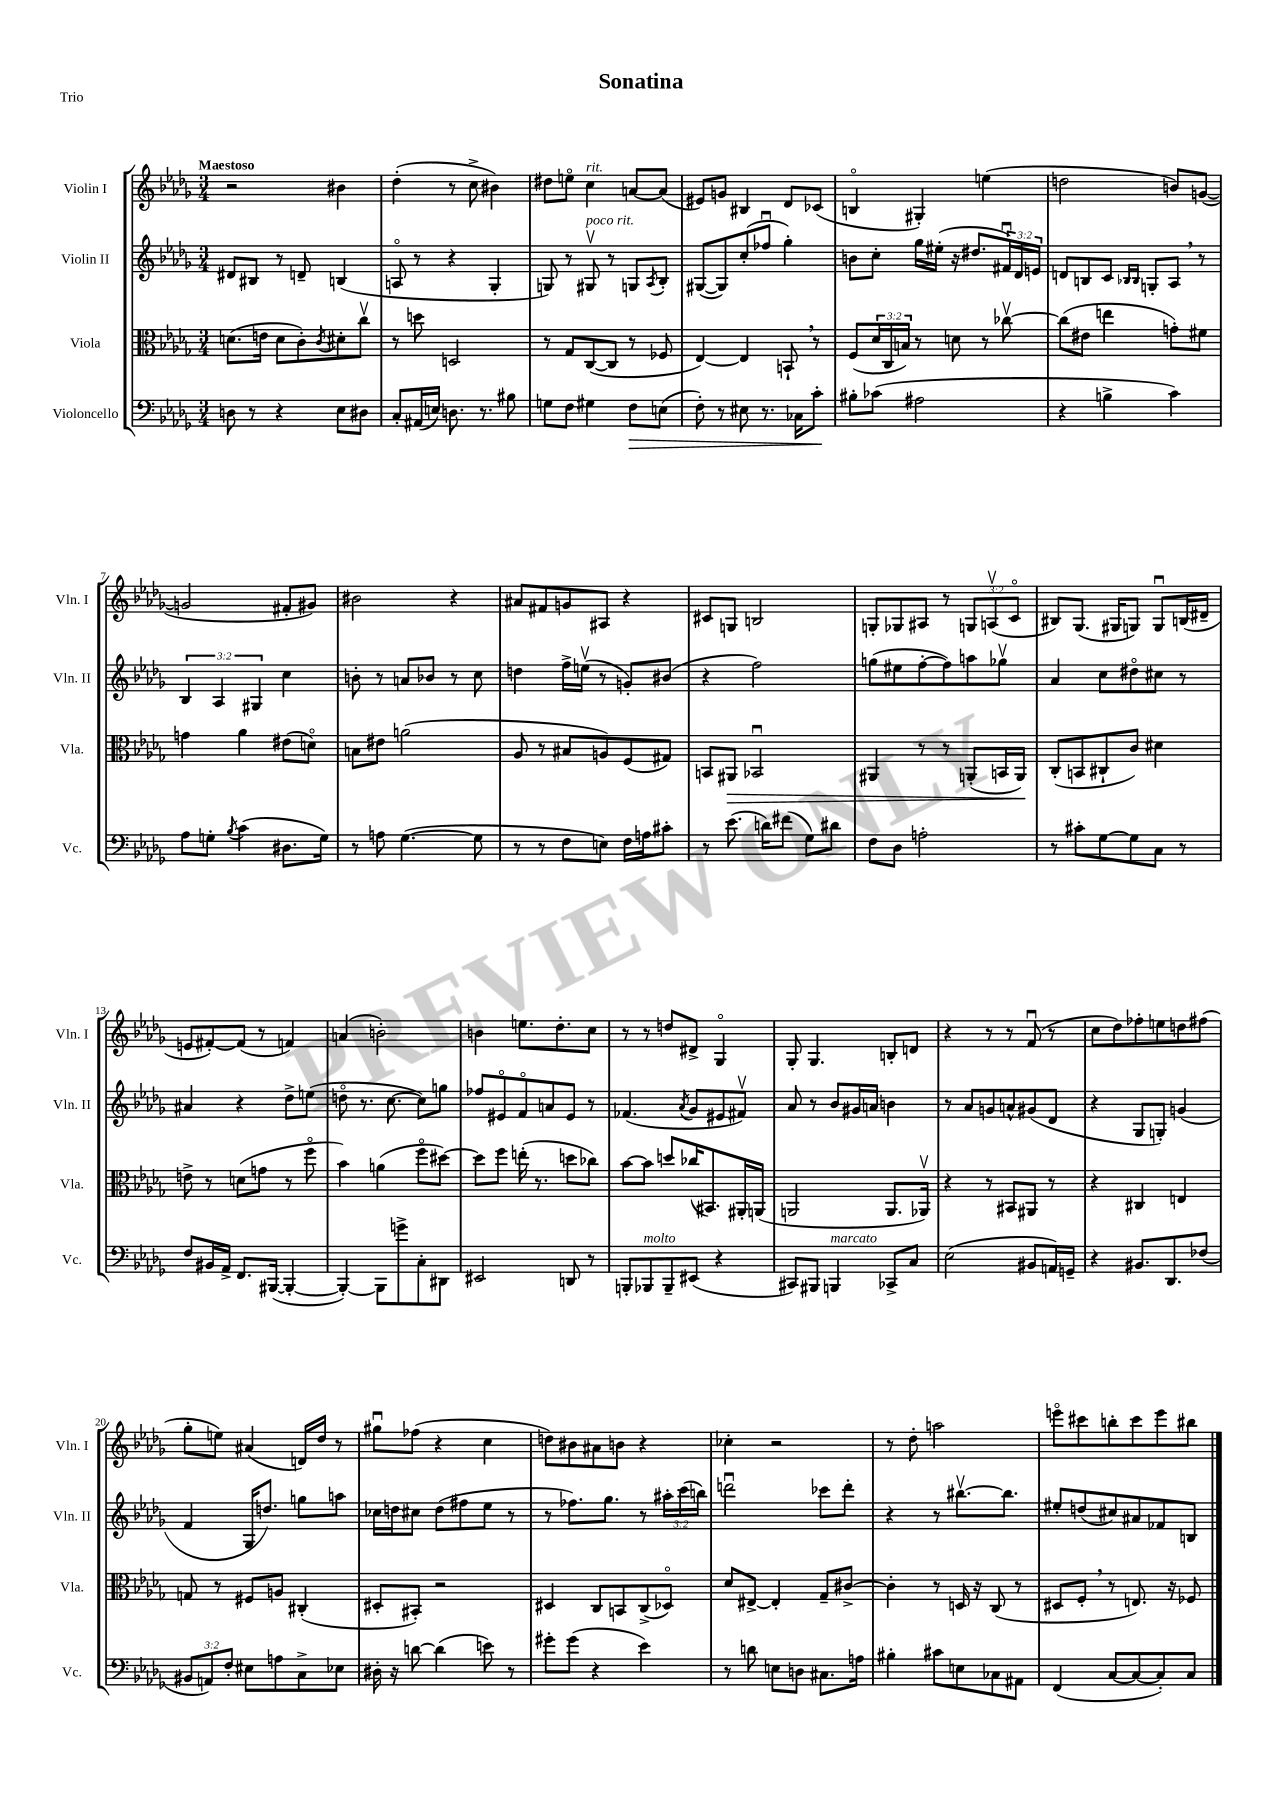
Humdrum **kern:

**kern	**dynam	**kern	**dynam	**kern	**kern
*part4	*part4	*part3	*part3	*part2	*part1
*staff4	*staff4	*staff3	*staff3	*staff2	*staff1
*I"Violoncello	*	*I"Viola	*	*I"Violin II	*I"Violin I
*I'Vc.	*	*I'Vla.	*	*I'Vln. II	*I'Vln. I
*clefF4	*	*clefC3	*	*clefG2	*clefG2
*k[b-e-a-d-g-]	*	*k[b-e-a-d-g-]	*	*k[b-e-a-d-g-]	*k[b-e-a-d-g-]
*M3/4	*	*M3/4	*	*M3/4	*M3/4
=1	=1	=1	=1	=1	=1
!	!	!	!	!	!LO:TX:a:B:t=Maestoso
8Dn\	.	(8.dn\L	.	8d#X/L	2r
8r	.	.	.	8B#X/J	.
.	.	16en\Jk	.	.	.
4r	.	8d\L	.	8r	.
.	.	8c'\)	.	8dn~/	.
.	.	8qc/	.	.	.
8E-\L	.	8d#X'\	.	(4Bn/	4b#X\
8D#X\J	.	8ccv\J	.	.	.
=2	=2	=2	=2	=2	=2
8C'/L	.	8r	.	8An/	(4dd-'\
(16AA#X/L	.	8ddn\	.	8r	.
16En/JJ)	.	.	.	.	.
8.Dn\	.	2Dn/	.	4r	8r
.	.	.	.	.	8cc^\
8.r	.	.	.	.	.
.	.	.	.	4G-'/	4b#X\)
8B#X\	.	.	.	.	.
=3	=3	=3	=3	=3	=3
8Gn\L	.	8r	.	8Gn/)	8dd#X\L
8F\J	.	8G-/L	.	8r	8een\J
!	!	!	!	!	!LO:TX:a:i:t=rit.
!	!	!	!	!LO:TX:a:i:t=poco rit.	!
4G#X\	.	([8C/	.	8G#Xv/	4cc\
.	.	8C/J]	.	8r	.
!	!LO:HP:b	!	!	!	!
8F\L	>	8r	.	8Gn/L	[8an/L
.	.	.	.	8qA-/	.
(8En\J	.	8F-X/	.	8B-'/J	(8a/J]
=4	=4	=4	=4	=4	=4
8F'\)	.	[4E-/)	.	([8G#X/L	8e#X/L)
8r	.	.	.	8G#/])	8gn/J
8E#X\	.	4E-/]	.	(8cc'/	4B#X/
8.r	.	.	.	8ff-Xu/J	.
.	.	8BBn`,/	.	4gg-'\)	8d-/L
16C-X\KL	.	.	.	.	.
8c'\J	.	8r	.	.	(8c-X/J
.	]	.	.	.	.
=5	=5	=5	=5	=5	=5
8B#X'\L	.	(8F/L	.	8bn\L	4Bn/
(8c-X\J	.	24d-/L	.	8cc'\J	.
.	.	24C/	.	.	.
.	.	24Bn/JJ)	.	.	.
2A#X\	.	8r	.	16gg-\LL	4G#X'/)
.	.	.	.	(16ee#X'\JJ	.
.	.	8dn\	.	16r	.
.	.	.	.	8.dd#X/L	.
.	.	8r	.	.	(4een\
.	.	[8cc-Xv\	.	24f#Xu/L)	.
.	.	.	.	24d-/	.
.	.	.	.	24en/JJ	.
=6	=6	=6	=6	=6	=6
4r	.	(8cc-\L]	.	8dn/L	2ddn\
.	.	8e#X\J	.	8Bn/	.
4Bn^\	.	4een\	.	8c/J	.
.	.	.	.	16qqB-X/LL	.
.	.	.	.	16qqB-/JJ	.
.	.	.	.	8Gn'/L	.
4c\)	.	8gn'\L)	.	8A-,/J	8bn/L)
.	.	8f#X\J	.	8r	([8gn/J
!!LO:LB:g=z
=7	=7	=7	=7	=7	=7
8A-\L	.	4gn\	.	6B-/	2gn/]
8Gn'\J	.	.	.	.	.
.	.	.	.	6A-/	.
8qB-/	.	.	.	.	.
(4c\	.	4a-\	.	.	.
.	.	.	.	6G#X/	.
8.D#X\L	.	(8e#X\L	.	4cc\	8f#X'/L
.	.	8dn\J)	.	.	8g#X/J)
16G\Jk)	.	.	.	.	.
=8	=8	=8	=8	=8	=8
8r	.	8Bn\L	.	8bn'\	2b#X\
8An\	.	8e#X\J	.	8r	.
([4.G-\	.	(2an\	.	8an/L	.
.	.	.	.	8b-X/J	.
.	.	.	.	8r	4r
8G-\]	.	.	.	8cc\	.
=9	=9	=9	=9	=9	=9
8r	.	8A-/	.	4ddn\	8a#X/L
8r	.	8r	.	.	8f#X/
8F\L	.	8B#X/L	.	16ff^\LL	8gn/
.	.	.	.	(16eenv\JJ	.
8En\J)	.	8An/)	.	8r	8A#X/J
16F\LL	.	(8F/	.	8gn'/L)	4r
16An\J	.	.	.	.	.
8c#X'\J	.	8G#X/J)	.	(8b#X/J	.
=10	=10	=10	=10	=10	=10
8r	.	8BBn/L	.	4r	8c#X/L
!	!	!	!LO:HP:b	!	!
(8.e-\	.	8AA#X/J	>	.	8Gn/J
.	.	2BB-Xu/	.	2ff\)	2Bn/
16dn\KL)	.	.	.	.	.
(8f#X\J	.	.	.	.	.
8G-\L)	.	.	.	.	.
8d#X\J	.	.	.	.	.
=11	=11	=11	=11	=11	=11
8F\L	.	4AA#X/	.	(8ggn\L	8Gn'/L
8D-\J	.	.	.	8ee#X\	8G-X/
2An'\	.	8r	.	[8ff'\	8A#X/J
.	.	8r	.	8ff\])	8r
.	.	(8AAn'/L	.	8aan\	12Gn/L
.	.	.	.	.	(12Anv/
.	.	16BBn/L	.	8gg-Xv\J	.
.	.	.	.	.	12c/J
.	.	16AA/JJ)	.	.	.
.	.	.	]	.	.
=12	=12	=12	=12	=12	=12
8r	.	(8C'/L	.	4a-/	8B#X/L)
8c#X'\L	.	8BBn/	.	.	(8.G-/J
[8G-\	.	8C#X`/	.	8cc\L	.
.	.	.	.	.	16G#X/KL
8G-\]	.	8c/J)	.	8dd#X\	8Gn/J)
8C\J	.	4d#X\	.	8cc#X\J	8Gu/L
8r	.	.	.	8r	(16Bn/L
.	.	.	.	.	16d#X~/JJ
!!LO:LB:g=z
=13	=13	=13	=13	=13	=13
8F/L	.	8en^\	.	4a#X/	8en/L
16BB#X/L	.	8r	.	.	[8f#X'/)
16AA-^/JJ	.	.	.	.	.
8.FF/L	.	(8dn\L	.	4r	(8f#/J]
.	.	8gn\J	.	.	8r
([16BBB#X/Jk	.	.	.	.	.
4BBB#'/_	.	8r	.	8dd-^\L	4fn/)
.	.	8ff\	.	(8een\J	.
=14	=14	=14	=14	=14	=14
4BBB#'/_)	.	4b-\)	.	8ddn\	(4an/
.	.	.	.	8.r	.
8BBB#\L]	.	(4an\	.	.	2bn'\)
.	.	.	.	[8.cc\	.
8gn^\	.	.	.	.	.
8C'\	.	8ff\L	.	8cc\L])	.
8DD#X\J	.	[8dd#X\J)	.	8ggn\J	.
=15	=15	=15	=15	=15	=15
2EE#X/	.	8dd#\L]	.	8ff-X/L	4bn\
.	.	8ff\J	.	8e#X/	.
.	.	(16een'\	.	8f/	8.een\L
.	.	8.r	.	.	.
.	.	.	.	8an/	.
.	.	.	.	.	8.dd-'\
8DDn/	.	8ddn\L	.	8e#/J	.
8r	.	8cc-X\J)	.	8r	8cc\J
=16	=16	=16	=16	=16	=16
8BBBn'/L	.	[8b-\L	.	(4.f-X/	8r
!LO:TX:a:i:t=molto	!	!	!	!	!
8BBB-X/	.	8b-\J]	.	.	8r
8BBB-~/	.	8ddn/L	.	.	8ddn/L
.	.	.	.	8qa-/	.
(8EE#X/J	.	(16cc-X/K	.	8g-/L	8d#X^/J
.	.	8.BB#X/)	.	.	.
4r	.	.	.	8e#X/	4G-/
.	.	16AA#X'/L	.	8f#Xv/J)	.
.	.	(16AAn/JJ	.	.	.
=17	=17	=17	=17	=17	=17
8CC#X/L)	.	2AAn/	.	8a-/	8G-'/
8BBB#X/J	.	.	.	8r	4.G-/
!LO:TX:a:i:t=marcato	!	!	!	!	!
4BBBn/	.	.	.	8b-/L	.
.	.	.	.	16g#X/L	.
.	.	.	.	16an/JJ	.
8CC-X^/L	.	8.AA/L	.	4bn\	8Bn'/L
8C/J	.	.	.	.	8dn/J
.	.	16AA-Xv/Jk)	.	.	.
=18	=18	=18	=18	=18	=18
(2E-\	.	4r	.	8r	4r
.	.	.	.	8a-/L	.
.	.	8r	.	8gn/	8r
.	.	8BB#X/L	.	8an^^/	8r
8BB#X/L	.	8AA#X/J	.	(8g#X/	(8fu/
16AAn/L)	.	8r	.	8d-/J	8r
16GGn~/JJ	.	.	.	.	.
=19	=19	=19	=19	=19	=19
4r	.	4r	.	4r	8cc\L
.	.	.	.	.	8dd-\)
8.BB#X/L	.	4C#X/	.	8G-/L	8ff-X'\
.	.	.	.	8Gn'/J)	8een\
8.DD-/	.	.	.	.	.
.	.	4En/	.	(4gn/	8ddn\
(8F-X/J	.	.	.	.	(8ff#X\J
!!LO:LB:g=z
=20	=20	=20	=20	=20	=20
12BB#X/L	.	8Gn/	.	4f/	8gg-'\L
12AAn/)	.	.	.	.	.
.	.	8r	.	.	8een\J)
12F'/J	.	.	.	.	.
8E#X\L	.	8F#X/L	.	16G-/KL	(4a#X/
.	.	.	.	8.ddn/J)	.
8An\	.	8An/J	.	.	.
8C^\	.	(4C#X'/	.	8ggn\L	16dn/LL)
.	.	.	.	.	16dd-/JJ
8E-X\J	.	.	.	8aan\J	8r
=21	=21	=21	=21	=21	=21
16D#X'\	.	8D#X'/L	.	16cc-X\LL	8gg#Xu\L
16r	.	.	.	16ddn\J	.
[8dn\	.	8BB#X'/J)	.	8cc#X\J	(8ff-X\J
(4d\]	.	2r	.	(8dd\L	4r
.	.	.	.	8ff#X\	.
8en\)	.	.	.	8ee-\J	4cc\
8r	.	.	.	8r	.
=22	=22	=22	=22	=22	=22
8g#X'\L	.	4D#X/	.	8r	8ddn\L)
(8g#\J	.	.	.	8.ff-X\L)	8b#X\
4r	.	8C/L	.	.	8a#X\
.	.	.	.	8.gg-\J	.
.	.	8BBn/	.	.	8bn\J
4e-\)	.	(8C^/	.	8r	4r
.	.	8D-X/J)	.	24aa#X'\LL	.
.	.	.	.	(24ccc\	.
.	.	.	.	24bbn\JJ)	.
=23	=23	=23	=23	=23	=23
8r	.	8d-/L	.	2dddnu\	4cc-X'\
8dn\	.	[8E#X^/J	.	.	.
8En\L	.	4E#'/]	.	.	2r
8Dn\J	.	.	.	.	.
8.C#X\L	.	8G-~/L	.	8ccc-X\L	.
.	.	[8c#X^/J	.	8ddd'\J	.
16An\Jk	.	.	.	.	.
=24	=24	=24	=24	=24	=24
4B#X'\	.	4c#'\]	.	4r	8r
.	.	.	.	.	8dd-'\
8c#X\L	.	8r	.	8r	2aan\
8En\	.	16Dn/	.	[8.bb#Xv\L	.
.	.	16r	.	.	.
8C-X\	.	(8C/	.	.	.
.	.	.	.	8.bb#\J]	.
8AA#X\J	.	8r	.	.	.
=25	=25	=25	=25	=25	=25
(4FF/	.	8D#X/L	.	8ee#X'/L	8eeen\L
.	.	8F',/J	.	(8ddn/	8ccc#X\
[8C/L	.	8r	.	8cc#X/)	8bbn'\
8C/_	.	8.En/)	.	8a#X/	8ccc#\
8C'/])	.	.	.	8f-X/	8eee\
.	.	16r	.	.	.
8C/J	.	8F-X/	.	8Bn/J	8bb#X\J
==	==	==	==	==	==
*-	*-	*-	*-	*-	*-
